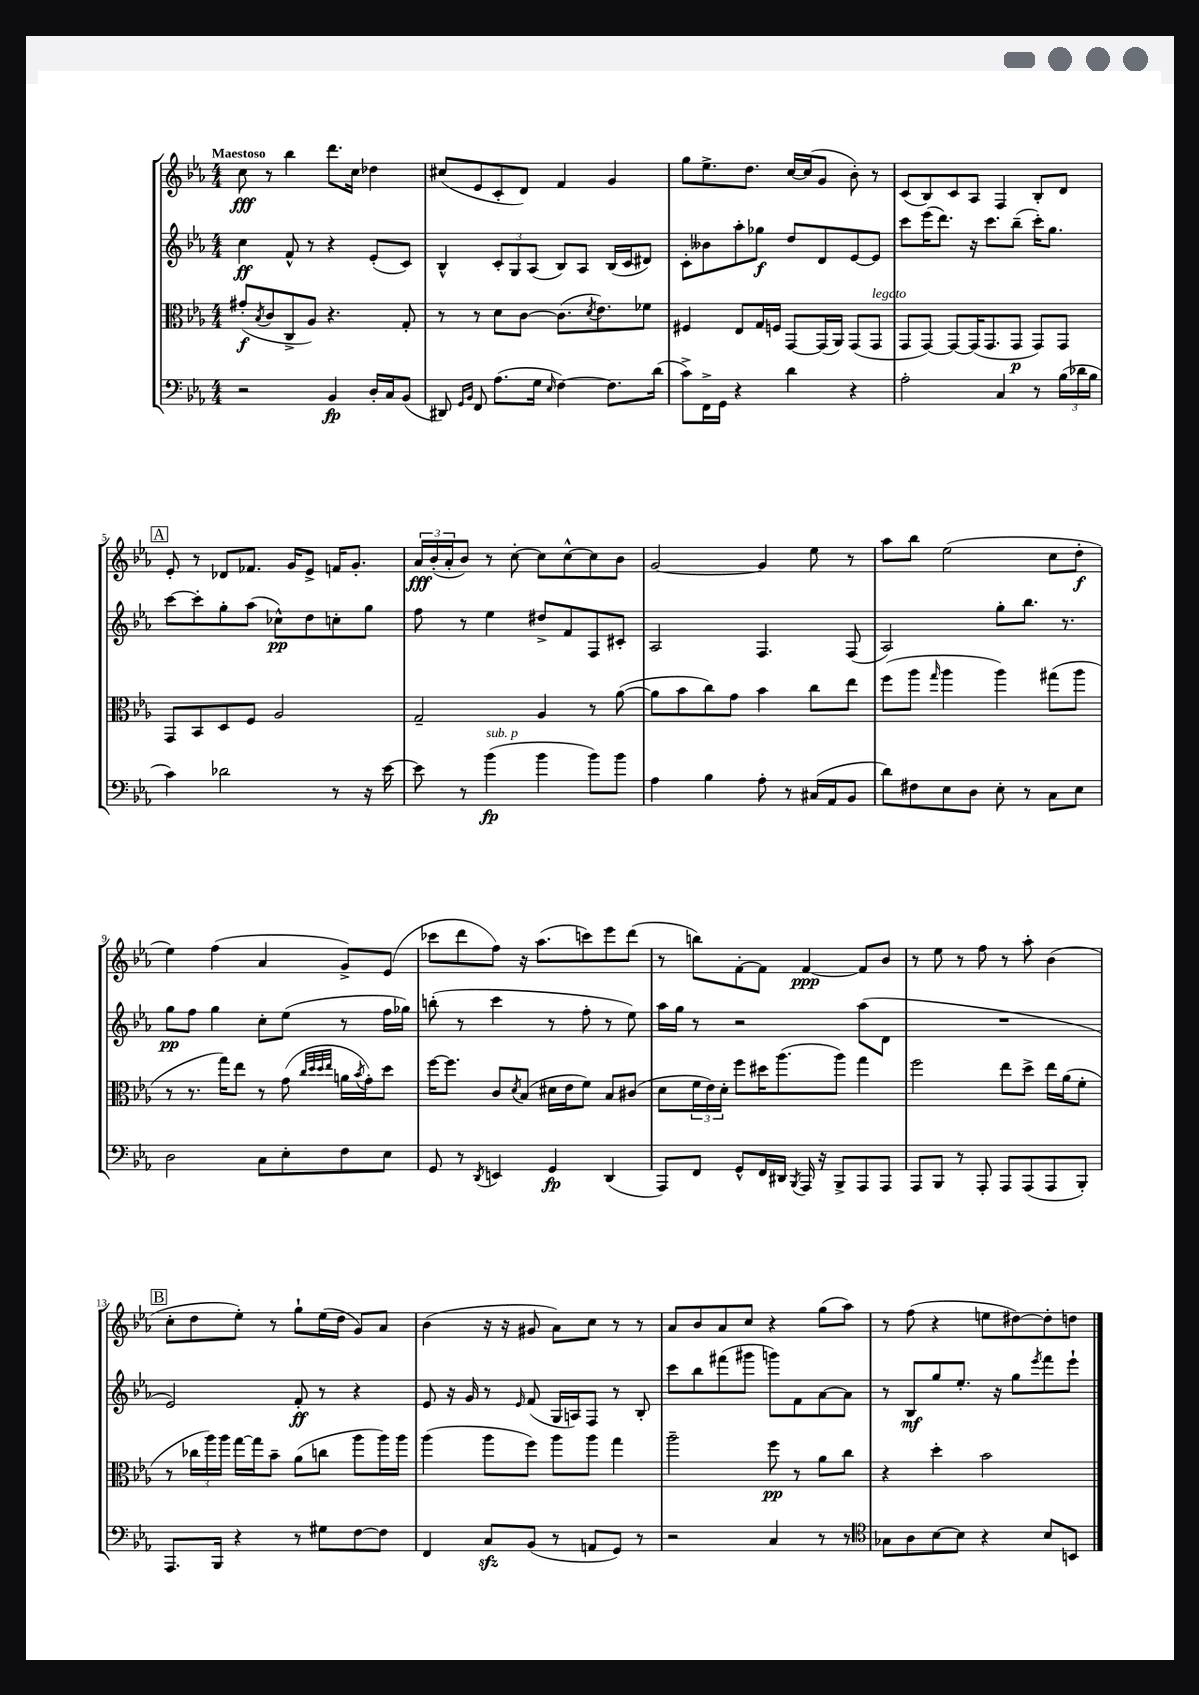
<<
\new StaffGroup <<
\new Staff = "s0" {
    \clef treble \key ees \major \numericTimeSignature \time 4/4 \tempo "Maestoso"
    c''8\fff r8 bes''4 d'''8. c''16 des''4 |
    cis''8( ees'8 c'8-. d'8) f'4 g'4 |
    g''8 ees''8.-> d''8. c''16~ c''16( g'8 bes'8-.) r8 |
    c'8( bes8) c'8 aes8 f4 bes8-. d'8 |
    \mark \markup { \box "A" } ees'8-. r8 des'8 fes'8. g'16 ees'8-> f'16 g'8.-. |
    \tuplet 3/2 { aes'16\fff bes'16-.( aes'16-. } bes'8) r8 c''8~-. c''8 c''8~-^ c''8 bes'8 |
    g'2~ g'4 ees''8 r8 |
    aes''8 bes''8 ees''2( c''8 d''8-.\f |
    ees''4) f''4( aes'4 g'8->) ees'8( |
    ces'''8 d'''8 f''8) r16 aes''8.( c'''8) ees'''8 d'''8( |
    r8 b''8) f'8~-. f'8 f'4~\ppp f'8 bes'8 |
    r8 ees''8 r8 f''8 r8 aes''8-. bes'4( |
    \mark \markup { \box "B" } c''8-. d''8 ees''8-.) r8 g''8-! ees''16( d''16 g'8) aes'8 |
    bes'4( r16 r16 gis'8 aes'8) c''8 r8 r8 |
    aes'8 bes'8 aes'8 c''8 r4 g''8( aes''8) |
    r8 f''8( r4 e''8 dis''8~) dis''8-. d''8 \bar "|." |
}
\new Staff = "s1" {
    \clef treble \key ees \major \numericTimeSignature \time 4/4
    c''4\ff f'8-^ r8 r4 ees'8-.( c'8) |
    bes4-^ \tuplet 3/2 { c'8-. g8 aes8( } bes8) aes8 bes16( c'16 dis'8) |
    c'8-. beses'8 aes''8-. ges''8\f d''8 d'8 ees'8~ ees'8 |
    c'''8 ees'''16( d'''8.) r16 c'''8. bes''8--( c'''16-.) g''8. |
    \mark \markup { \box "A" } c'''8~ c'''8-. g''8-. aes''8( ces''8-^\pp) d''8 c''8-. g''8 |
    f''8 r8 ees''4 dis''8-> f'8 f8 cis'8-. |
    aes2 f4. f8( |
    aes2) g''8-. bes''8. r8. |
    g''8\pp f''8 g''4 c''8-. ees''8( r8 f''16 ges''16) |
    b''8-.( r8 c'''4 r8 f''8-. r8 ees''8) |
    aes''16 g''16 r8 r2 aes''8( d'8 |
    R1 |
    \mark \markup { \box "B" } ees'2) f'8-.\ff r8 r4 |
    ees'8 r16 g'16 r8 \grace { ees'16 } f'8( g16 a16) f8 r8 bes8-. |
    c'''8 bes''8 fis'''8( gis'''8 g'''8) f'8 aes'8~ aes'8 |
    r8 bes8\mf g''8 ees''8.-. r16 g''8 \acciaccatura { ees'''8 } f'''8 ees'''8-! \bar "|." |
}
\new Staff = "s2" {
    \clef alto \key ees \major \numericTimeSignature \time 4/4
    gis'8-.\f( \acciaccatura { bes8 } c'8 c8-> aes8) r4. g8-. |
    r8 r8 d'8 c'8~ c'8.( \acciaccatura { d'8 } ees'8.) fes'8 |
    fis4 ees8 g16 f16 g,8~ g,16( aes,16) g,8( g,8^\markup { \italic "legato" } |
    g,8 g,8~) g,8~ g,16( g,8. g,8\p g,8) g,8 |
    \mark \markup { \box "A" } g,8 bes,8 d8 f8 aes2 |
    g2-- aes4 r8 aes'8~( |
    aes'8 bes'8 c''8) g'8 bes'4 c''8 ees''8 |
    f''8( aes''8 \grace { g''16 } aes''4 aes''4) gis''8( aes''8 |
    r8 r8. g''16) ees''8 r8 g'8( \grace { c''32 d''32 d''32 ees''32 } a'16 \acciaccatura { bes'8 } g'16-.) d''8 |
    f''16~ f''8. c'8 \acciaccatura { d'8 } bes8( dis'16 ees'16 f'8) bes8 cis'8( |
    d'8 \tuplet 3/2 { f'16 ees'16) d'16-. } f''8 dis''16 aes''8.( aes''8) g''4 |
    f''2 ees''8 d''8-> ees''16 aes'16( f'8-. |
    \mark \markup { \box "B" } r8 \tuplet 3/2 { ces''16 aes''16) aes''16 } g''16~ g''16 bes'8-- aes'8( c''8 aes''8 aes''16) aes''16 |
    aes''4( aes''8 f''8) aes''8 aes''8 g''4 |
    aes''2-- f''8\pp r8 aes'8 c''8 |
    r4 d''4-. bes'2 \bar "|." |
}
\new Staff = "s3" {
    \clef bass \key ees \major \numericTimeSignature \time 4/4
    r2 bes,4\fp d16-. c16 bes,8( |
    dis,8) \grace { g,16 bes,16 } f,8 aes8.( g16 \grace { ees16 } f4~) f8. d'16( |
    c'8->) f,16-> g,16 r4 d'4 r4 |
    aes2-. c4 r8 \tuplet 3/2 { bes16( des'16 bes16 } |
    \mark \markup { \box "A" } c'4) des'2 r8 r16 ees'16~ |
    ees'8 r8 bes'4\fp^\markup { \italic "sub. p" }( bes'4 bes'8) bes'8 |
    aes4 bes4 aes8-. r8 cis16( aes,16 bes,8 |
    d'8) fis8 ees8 d8 ees8-. r8 c8 ees8 |
    d2 c8 ees8-. f8 ees8 |
    g,8 r8 \acciaccatura { d,8 } e,4 g,4\fp d,4( |
    aes,,8) f,8 g,8-^ f,16 dis,16 \acciaccatura { bes,,8 } aes,,16 r16 bes,,8-> aes,,8 aes,,8 |
    aes,,8 bes,,8 r8 aes,,8-. aes,,8 aes,,8( aes,,8 bes,,8-.) |
    \mark \markup { \box "B" } aes,,8. bes,,16 r4 r8 gis8 f8~ f8 |
    f,4 c8\sfz bes,8( r8 a,8 g,8) r8 |
    r2 c4 r8 r8 |
    \clef tenor ges8 aes8 bes8~ bes8 r4 bes8 b,8 \bar "|." |
}
>>
>>
